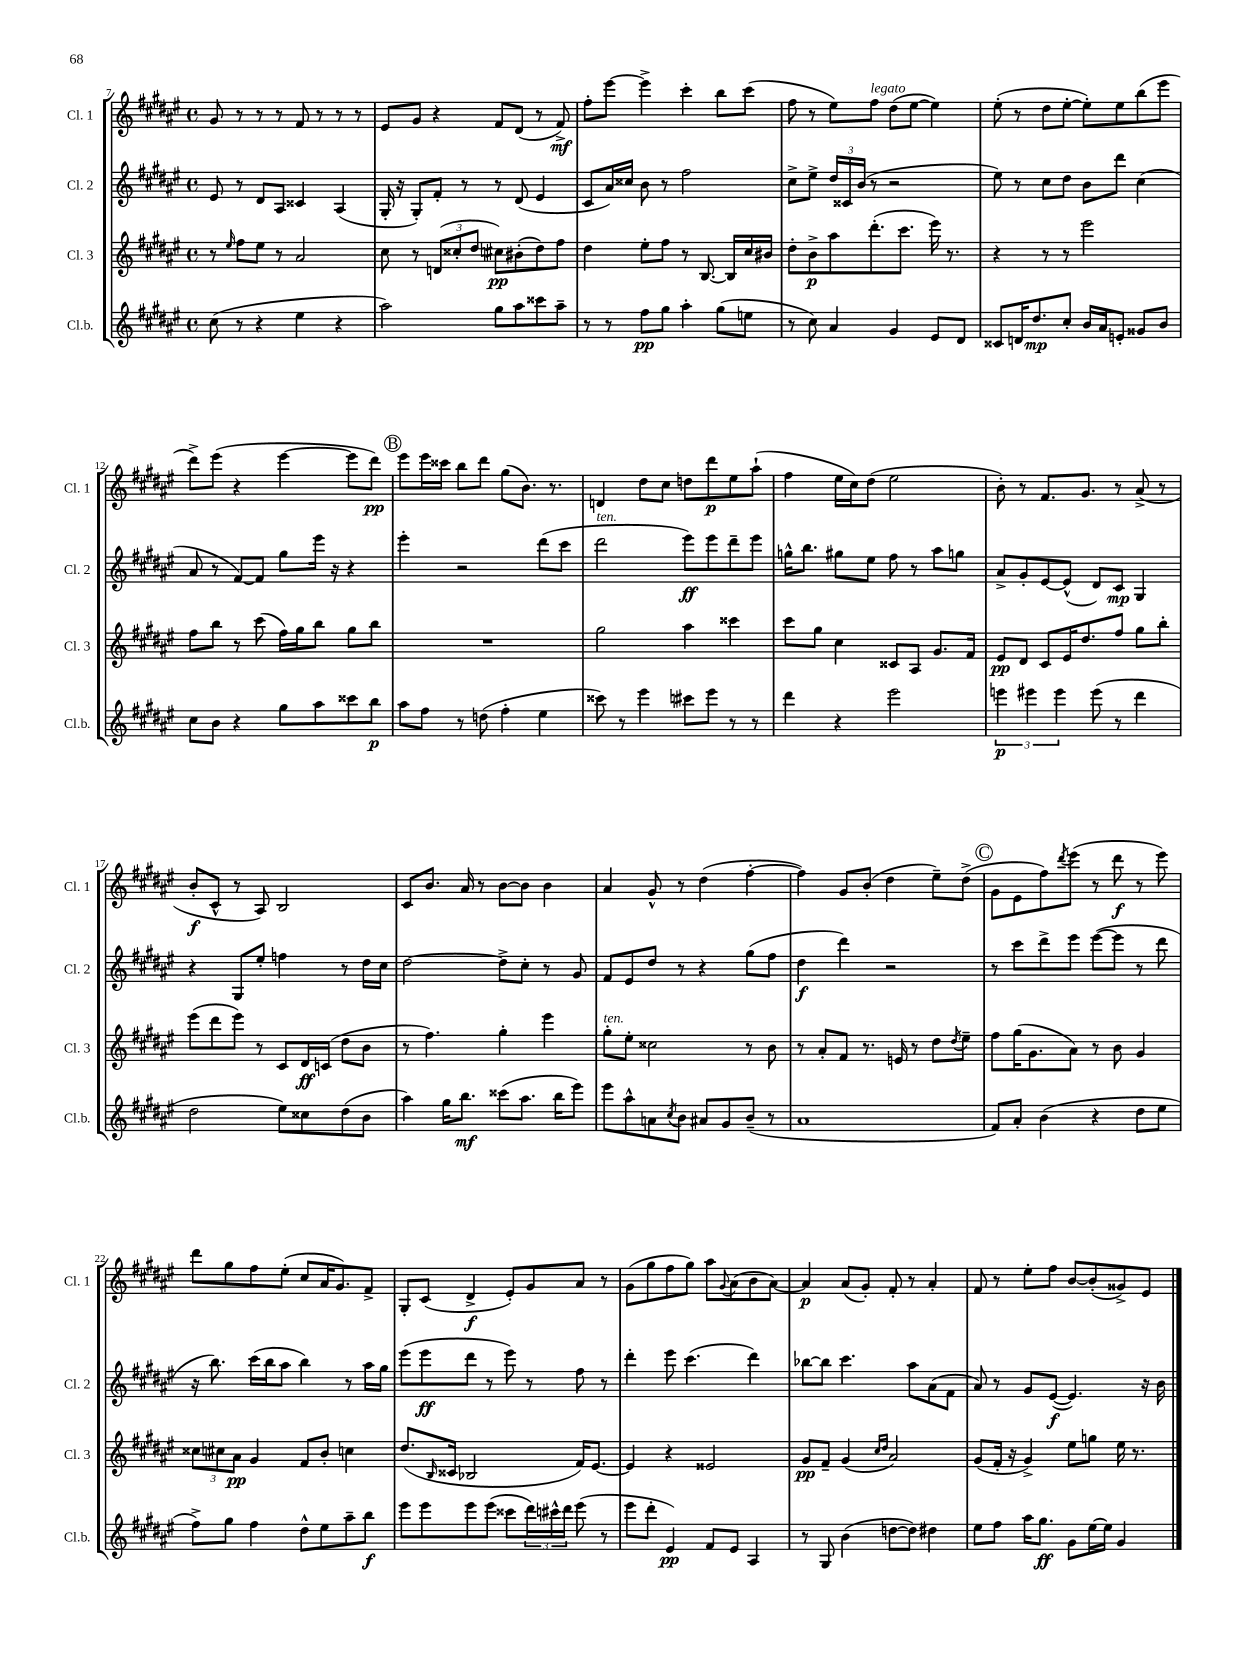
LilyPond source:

<<
\new StaffGroup <<
\new Staff = "s0" \with { instrumentName = "Cl. 1" shortInstrumentName = "Cl. 1" } {
    \clef treble \key fis \major \defaultTimeSignature \time 4/4
    gis'8 r8 r8 r8 fis'8 r8 r8 r8 |
    eis'8 gis'8 r4 fis'8 dis'8( r8 fis'8->\mf) |
    fis''8-. eis'''8~ eis'''4-> cis'''4-. b''8 cis'''8( |
    fis''8 r8 eis''8) fis''8^\markup { \italic "legato" } dis''8( eis''8~ eis''4) |
    eis''8-.( r8 dis''8 eis''8~-. eis''8-.) eis''8 b''8( eis'''8 |
    dis'''8->) eis'''8( r4 eis'''4~ eis'''8 dis'''8\pp) |
    \mark \markup { \circle "B" } eis'''8 eis'''16 cisis'''16 b''8 dis'''8 gis''8( b'8.) r8. |
    d'4 dis''8 cis''8 d''8 dis'''8\p eis''8 ais''8-!( |
    fis''4 eis''16 cis''16) dis''8( eis''2 |
    b'8-.) r8 fis'8. gis'8. r8 ais'8->( r8 |
    b'8-.\f cis'8-^ r8 ais8) b2 |
    cis'8 b'8. ais'16 r8 b'8~ b'8 b'4 |
    ais'4 gis'8-^ r8 dis''4( fis''4~-. |
    fis''4) gis'8 b'8-.( dis''4 eis''8--) dis''8->( |
    \mark \markup { \circle "C" } gis'8 eis'8 fis''8) \acciaccatura { dis'''8 } eis'''8( r8 dis'''8\f r8 eis'''8) |
    dis'''8 gis''8 fis''8 eis''8-.( cis''8 ais'16 gis'8.) fis'8-> |
    gis8-. cis'8( dis'4->\f eis'8-.) gis'8 ais'8 r8 |
    gis'8( gis''8 fis''8 gis''8) ais''8 \appoggiatura { gis'8 } ais'8( b'8 ais'8~) |
    ais'4\p ais'8( gis'8-.) fis'8-. r8 ais'4-. |
    fis'8 r8 eis''8-. fis''8 b'8~ b'8-.( gisis'8->) eis'8 \bar "|." |
}
\new Staff = "s1" \with { instrumentName = "Cl. 2" shortInstrumentName = "Cl. 2" } {
    \clef treble \key fis \major \defaultTimeSignature \time 4/4
    eis'8 r8 dis'8 ais8 cisis'4 ais4( |
    gis16-. r16 gis8-.) fis'8-. r8 r8 dis'8( eis'4 |
    cis'8 ais'16) cisis''16 b'8 r8 fis''2 |
    cis''8-> eis''8-> \tuplet 3/2 { dis''16 cisis'16 b'16( } r8 r2 |
    eis''8) r8 cis''8 dis''8 b'8 dis'''8 cis''4( |
    ais'8 r8 fis'8~) fis'8 gis''8 eis'''16 r16 r4 |
    \mark \markup { \circle "B" } eis'''4-. r2 dis'''8( cis'''8 |
    dis'''2^\markup { \italic "ten." } eis'''8\ff) eis'''8 dis'''8-- eis'''8 |
    g''16-^ b''8. gis''8 eis''8 fis''8 r8 ais''8 g''8 |
    ais'8-> gis'8-. eis'8~ eis'8-^( dis'8) cis'8\mp gis4 |
    r4 gis8 eis''8-. f''4 r8 dis''16 cis''16 |
    dis''2~ dis''8-> cis''8-. r8 gis'8 |
    fis'8 eis'8 dis''8 r8 r4 gis''8( fis''8 |
    dis''4\f dis'''4) r2 |
    \mark \markup { \circle "C" } r8 cis'''8 dis'''8-> eis'''8 eis'''8~( eis'''8 r8 dis'''8 |
    r16 b''8.) cis'''16( b''16 ais''8 b''4) r8 ais''16 gis''16 |
    eis'''8( eis'''8\ff dis'''8 r8 eis'''8) r8 fis''8 r8 |
    dis'''4-. eis'''8 cis'''4.( dis'''4) |
    bes''8~ bes''8 cis'''4. ais''8 ais'8( fis'8 |
    ais'8) r8 gis'8 eis'8~\f( eis'4.) r16 b'16 \bar "|." |
}
\new Staff = "s2" \with { instrumentName = "Cl. 3" shortInstrumentName = "Cl. 3" } {
    \clef treble \key fis \major \defaultTimeSignature \time 4/4
    r8 \grace { eis''16 } fis''8 eis''8 r8 ais'2 |
    cis''8 r8 \tuplet 3/2 { d'8( cisis''8-. dis''8 } cis''8\pp) bis'8-.( dis''8) fis''8 |
    dis''4 eis''8-. fis''8 r8 b8.~ b16 cis''16 bis'16 |
    dis''8-. b'8->\p ais''8 dis'''8.-.( cis'''8. eis'''16) r8. |
    r4 r8 r8 eis'''2 |
    fis''8 b''8 r8 cis'''8( fis''16) gis''16 b''8 gis''8 b''8 |
    \mark \markup { \circle "B" } R1 |
    gis''2 ais''4 cisis'''4 |
    cis'''8 gis''8 cis''4 cisis'8 ais8 gis'8. fis'16 |
    eis'8\pp dis'8 cis'8 eis'16 dis''8. fis''8 gis''8 b''8-. |
    eis'''8( dis'''8 eis'''8) r8 cis'8 dis'16\ff c'16( dis''8 b'8 |
    r8 fis''4.) gis''4-. eis'''4 |
    gis''8-.^\markup { \italic "ten." } eis''8-. cisis''2 r8 b'8 |
    r8 ais'8-. fis'8 r8. e'16 r8 dis''8 \acciaccatura { dis''8 } eis''8-- |
    \mark \markup { \circle "C" } fis''8 gis''16( gis'8. ais'8) r8 b'8 gis'4 |
    \tuplet 3/2 { cisis''8 cis''8 ais'8\pp } gis'4 fis'8 b'8-. c''4 |
    dis''8.( \grace { b16 } cisis'16 bes2 fis'16) eis'8.~ |
    eis'4 r4 eisis'2 |
    gis'8\pp fis'8-- gis'4( \grace { cis''16 dis''16 } ais'2) |
    gis'8( fis'16-. r16 gis'4->) eis''8 g''8 eis''16 r8. \bar "|." |
}
\new Staff = "s3" \with { instrumentName = "Cl.b." shortInstrumentName = "Cl.b." } {
    \clef treble \key fis \major \defaultTimeSignature \time 4/4
    cis''8( r8 r4 eis''4 r4 |
    ais''2) gis''8 ais''8 cisis'''8 ais''8-- |
    r8 r8 fis''8\pp gis''8 ais''4-. gis''8( e''8 |
    r8 cis''8) ais'4 gis'4 eis'8 dis'8 |
    cisis'8 d'16 dis''8.\mp cis''8-. b'16 ais'16 e'8-. gisis'8 b'8 |
    cis''8 b'8 r4 gis''8 ais''8 cisis'''8 b''8\p |
    \mark \markup { \circle "B" } ais''8 fis''8 r8 d''8( fis''4-. eis''4 |
    cisis'''8) r8 eis'''4 cis'''8 eis'''8 r8 r8 |
    dis'''4 r4 eis'''2 |
    \tuplet 3/2 { e'''4\p eis'''4 eis'''4 } eis'''8( r8 dis'''4 |
    dis''2 eis''8) cisis''8 dis''8( b'8 |
    ais''4) gis''16 b''8.\mf cisis'''8( ais''8. b''16 eis'''8) |
    eis'''8 ais''8-^ a'8 \acciaccatura { cis''8 } b'8 ais'8 gis'8 b'8--( r8 |
    ais'1 |
    \mark \markup { \circle "C" } fis'8) ais'8-. b'4( r4 dis''8 eis''8 |
    fis''8->) gis''8 fis''4 dis''8-^ eis''8 ais''8-- b''8\f |
    eis'''8 eis'''8 eis'''8 eis'''8( cisis'''8 \tuplet 3/2 { dis'''16) cis'''16-^ dis'''16 } eis'''8( r8 |
    eis'''8 dis'''8-. eis'4\pp) fis'8 eis'8 ais4 |
    r8 gis8 b'4( d''8~ d''8) dis''4 |
    eis''8 fis''8 ais''16 gis''8.\ff gis'8 eis''16~ eis''16 gis'4 \bar "|." |
}
>>
>>
\layout { \context { \Score currentBarNumber = #7 } }
